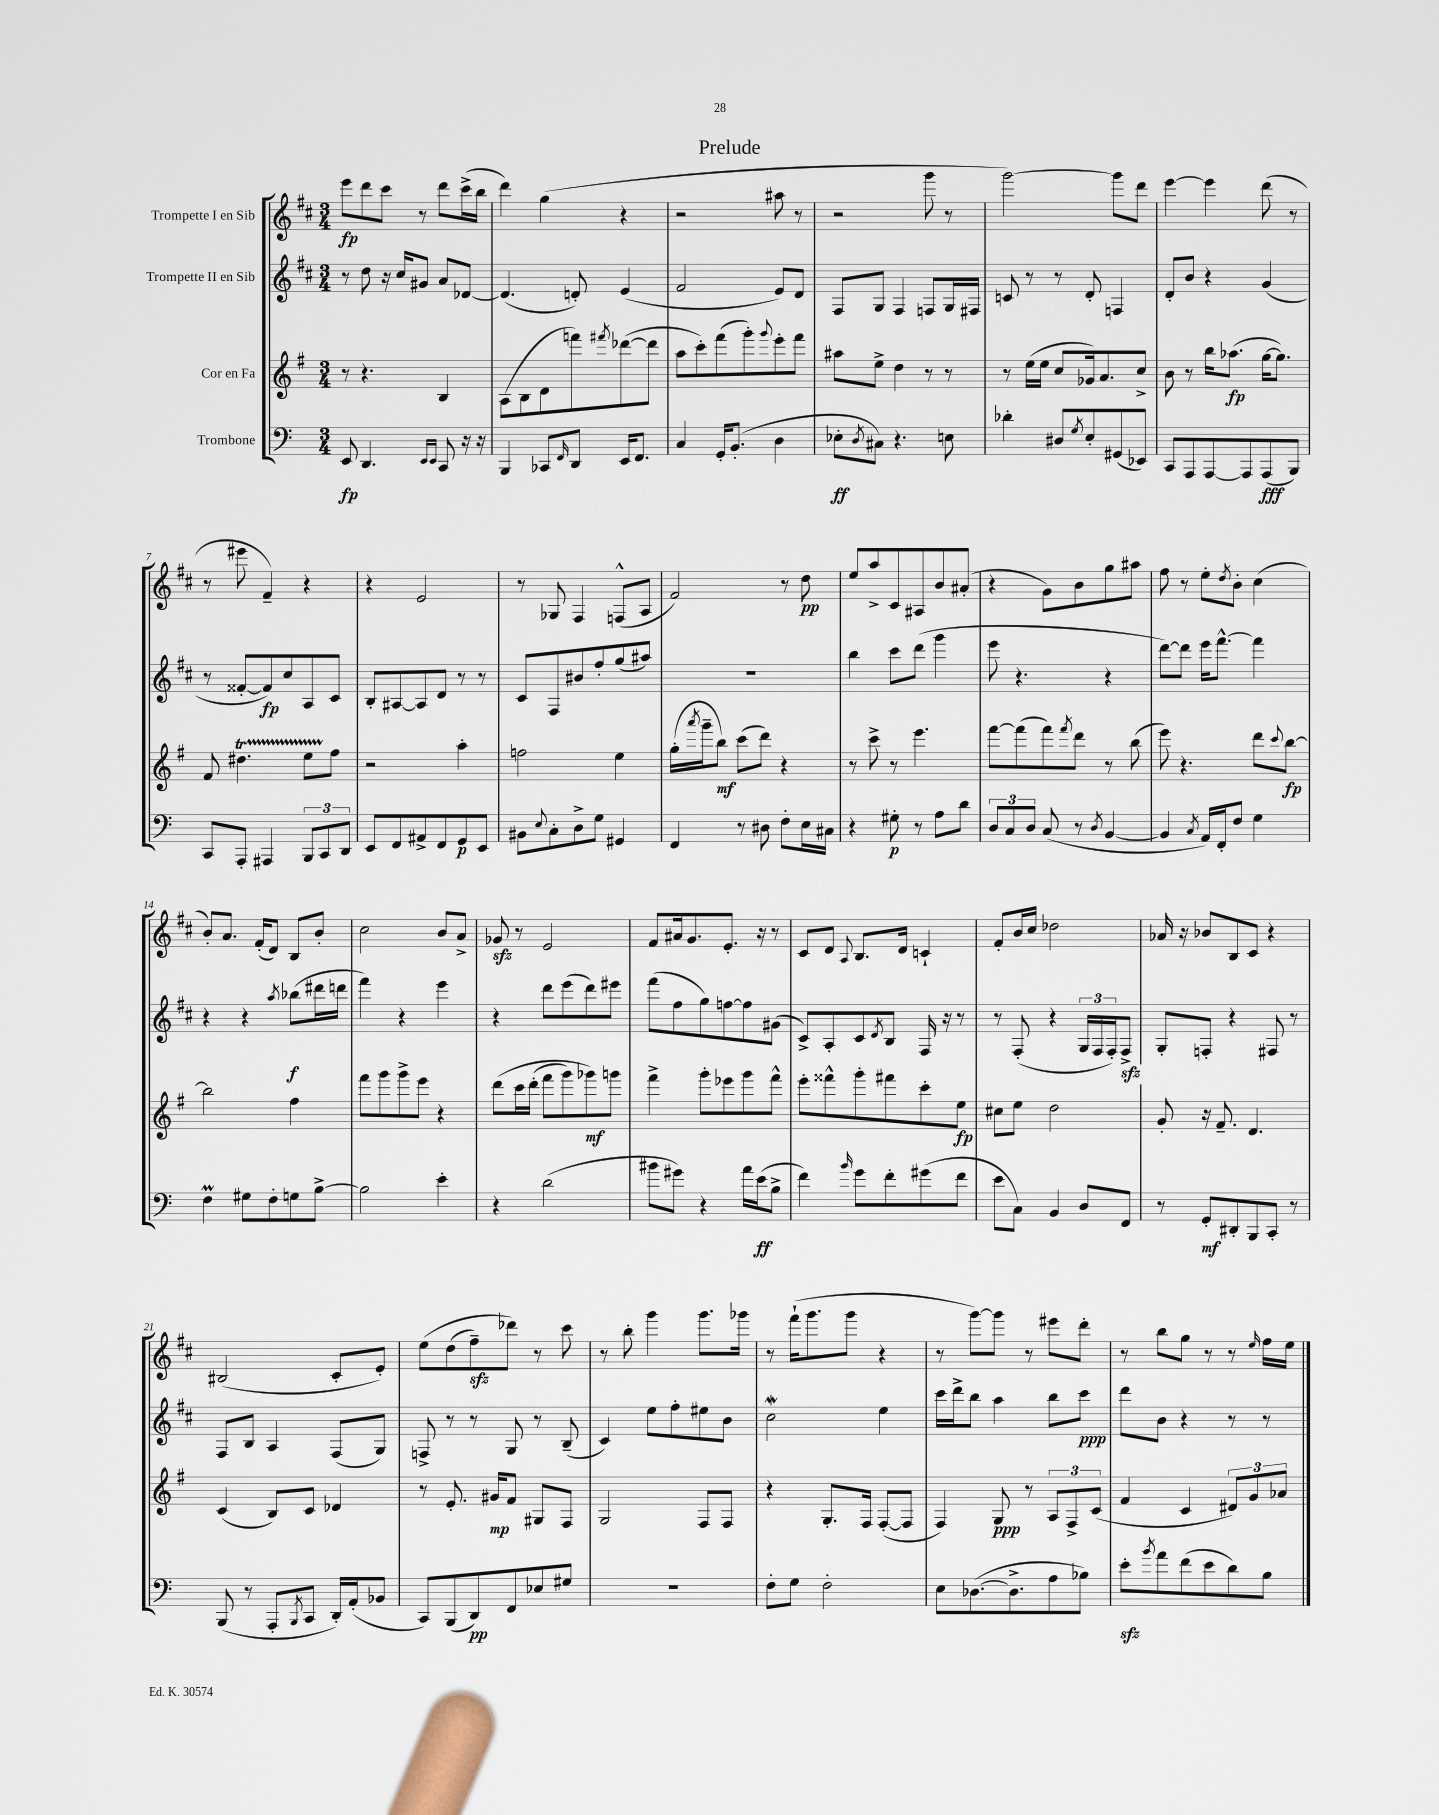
\header { title = "Prelude" }
<<
\new StaffGroup <<
\new Staff = "s0" \with { instrumentName = "Trompette I en Sib" } {
    \clef treble \key d \major \numericTimeSignature \time 3/4
    e'''8\fp d'''8 cis'''8 r8 d'''8 cis'''16->( b''16 |
    d'''4) g''4( r4 |
    r2 ais''8 r8 |
    r2 g'''8 r8 |
    g'''2~) g'''8 d'''8 |
    e'''4~ e'''4 d'''8( r8 |
    r8 eis'''8 fis'4--) r4 |
    r4 e'2 |
    r8 ges8 fis4 f8-^( a8 |
    fis'2) r8 d''8\pp |
    e''8 a''8-> cis'8 ais8 b'8 ais'8-.( |
    r4 g'8) b'8 g''8 ais''8 |
    fis''8 r8 e''8-. \acciaccatura { d''8 } b'8-. cis''4( |
    b'8-.) a'8. fis'16-.( d'8) b8 b'8-. |
    cis''2 b'8 a'8-> |
    ges'8\sfz r8 e'2 |
    fis'8 ais'16 g'8. e'8.-. r16 r8 |
    cis'8 d'8 \appoggiatura { a8 } b8. d'16 c'4-! |
    fis'8-. b'16 cis''16 des''2 |
    aes'16 r16 bes'8 b8 cis'8 r4 |
    bis2( cis'8-. e'8-.) |
    e''8\( d''8( fis''8--\sfz) des'''8\) r8 cis'''8 |
    r8 b''8-. g'''4 g'''8. ges'''16 |
    r8 fis'''16-!( g'''8. g'''8 r4 |
    r8 g'''8~) g'''8 r8 eis'''8 d'''8-. |
    r8 b''8 g''8 r8 r8 \grace { e''16 } fis''16 e''16 \bar "|." |
}
\new Staff = "s1" \with { instrumentName = "Trompette II en Sib" } {
    \clef treble \key d \major \numericTimeSignature \time 3/4
    r8 d''8 r16 cis''16 gis'8 a'8 des'8~ |
    des'4.( d'8-.) e'4( |
    fis'2 e'8) d'8 |
    fis8 g8 fis4 f8 g16 fis16 |
    c'8 r8 r8 d'8-. f4 |
    d'8-. b'8 r4 g'4( |
    r8 fisis'8~-. fisis'8\fp) cis''8 a8 cis'8 |
    b8-. ais8~ ais8 d'8 r8 r8 |
    cis'8 fis8 bis'8 fis''8-. g''8( ais''8) |
    R2. |
    b''4 cis'''8 d'''8( g'''4 |
    e'''8 r4. r4 |
    d'''8~) d'''8 e'''16 fis'''8.~-^ fis'''4 |
    r4 r4 \acciaccatura { a''8 } bes''8\f( dis'''16 d'''16 |
    fis'''4) r4 e'''4 |
    r4 d'''8 e'''8( d'''8) eis'''8 |
    fis'''8( fis''8 g''8) f''8~ f''8 gis'8( |
    cis'8->) a8-. cis'8 \acciaccatura { d'8 } b8 fis16 r16 r8 |
    r8 fis8-.( r4 \tuplet 3/2 { g16 fis16 fis16-.) } fis8->\sfz |
    g8-. f8-. r4 fis8 r8 |
    fis8 b8 a4 fis8( g8) |
    f8-> r8 r8 g8 r8 b8--( |
    cis'4) e''8 fis''8-. eis''8 b'8 |
    cis''2\mordent e''4 |
    cis'''16 d'''16-> b''8 a''4 b''8 cis'''8\ppp |
    d'''8 b'8 r4 r8 r8 \bar "|." |
}
\new Staff = "s2" \with { instrumentName = "Cor en Fa" } {
    \clef treble \key g \major \numericTimeSignature \time 3/4
    r8 r4. b4 |
    a8( b8 d'8 f'''8) \acciaccatura { fis'''8 } des'''8~( des'''8 |
    a''8 c'''8-.) fis'''8( g'''8-.) \appoggiatura { g'''8 } e'''8-. fis'''8 |
    ais''8 e''8-> d''4 r8 r8 |
    r8 e''16( e''16 c''8 ges'16) a'8. c''8-> |
    b'8 r8 b''16 aes''8.\fp( g''16~ g''8.) |
    fis'8 dis''4.\startTrillSpan e''8 fis''8\stopTrillSpan |
    r2 a''4-. |
    f''2 e''4 |
    g''16-.( \acciaccatura { a'''8 } g'''16-- b''8\mf) c'''8( d'''8) r4 |
    r8 c'''8-> r8 e'''4. |
    fis'''8~ fis'''8( fis'''8) \acciaccatura { fis'''8 } d'''8 r8 b''8( |
    e'''8) r4. d'''8 \appoggiatura { c'''8 } b''8~\fp |
    b''2 fis''4 |
    fis'''8 g'''8 g'''8-> e'''8 r4 |
    d'''8\( c'''16 d'''16-.( fis'''8 g'''8) ges'''8\mf\) g'''8 |
    fis'''4-> g'''8-. ees'''8 g'''8 fis'''8-^ |
    e'''8-. fisis'''8-^ g'''8-. fis'''8 c'''8-. e''8\fp |
    cis''8 e''8 d''2 |
    g'8-. r16 fis'8.-- d'4. |
    c'4( b8) c'8 des'4 |
    r8 e'8.-. gis'16\mp fis'8 gis8 fis8 |
    g2 fis8 fis8 |
    r4 g8.-. fis16 fis8~-.( fis8 |
    fis4) g8\ppp r8 \tuplet 3/2 { a8 fis8-> c'8( } |
    fis'4 c'4 \tuplet 3/2 { dis'8) g'8 aes'8 } \bar "|." |
}
\new Staff = "s3" \with { instrumentName = "Trombone" } {
    \clef bass \key c \major \numericTimeSignature \time 3/4
    e,8\fp d,4. \grace { e,16 e,16 } c,8 r16 r16 |
    b,,4 ces,8 \grace { f,16 } d,8 e,16 f,8. |
    c4 g,16-. b,8.-.( d4 |
    ees8-.\ff \acciaccatura { d8 } cis8) r4. e8 |
    des'4-. dis8 \acciaccatura { g8 } e8-. gis,8( ees,8) |
    c,8 a,,8 a,,8~ a,,8 a,,8\fff( b,,8) |
    c,8 a,,8-. ais,,4 \tuplet 3/2 { b,,8 c,8 d,8 } |
    e,8 f,8 ais,8-> f,8 g,8\p e,8 |
    bis,8 \appoggiatura { e8 } c8-. d8-> g8 gis,4 |
    f,4 r8 dis8 f8-. e16 cis16 |
    r4 gis8-.\p r8 a8 d'8 |
    \tuplet 3/2 { d8 c8 d8 } c8( r8 \acciaccatura { d8 } b,4~ |
    b,4 \acciaccatura { c8 } a,16) f,16-. f8 g4 |
    f4\prall gis8 f8-. g8 b8~-> |
    b2 e'4-. |
    r4 d'2( |
    bis'8 gis'8) r4 a'16 e'16\ff( b8-> |
    f'4) \grace { b'16 } g'8 f'8-. gis'8( f'8 |
    e'8 c8) b,4 d8 f,8 |
    r8 g,8-.\mf dis,8-. b,,8 c,8-. r8 |
    b,,8( r8 a,,8-. \acciaccatura { b,,8 } c,8 d,16-.) a,16-.( bes,8 |
    c,8) b,,8( d,8\pp) f,8 ees8 gis8 |
    R2. |
    f8-. g8 f2-. |
    e8 des8.~( des8.-> a8 bes8) |
    e'8-.\sfz \acciaccatura { b'8 } a'8 f'8( e'8 d'8) b8 \bar "|." |
}
>>
>>
